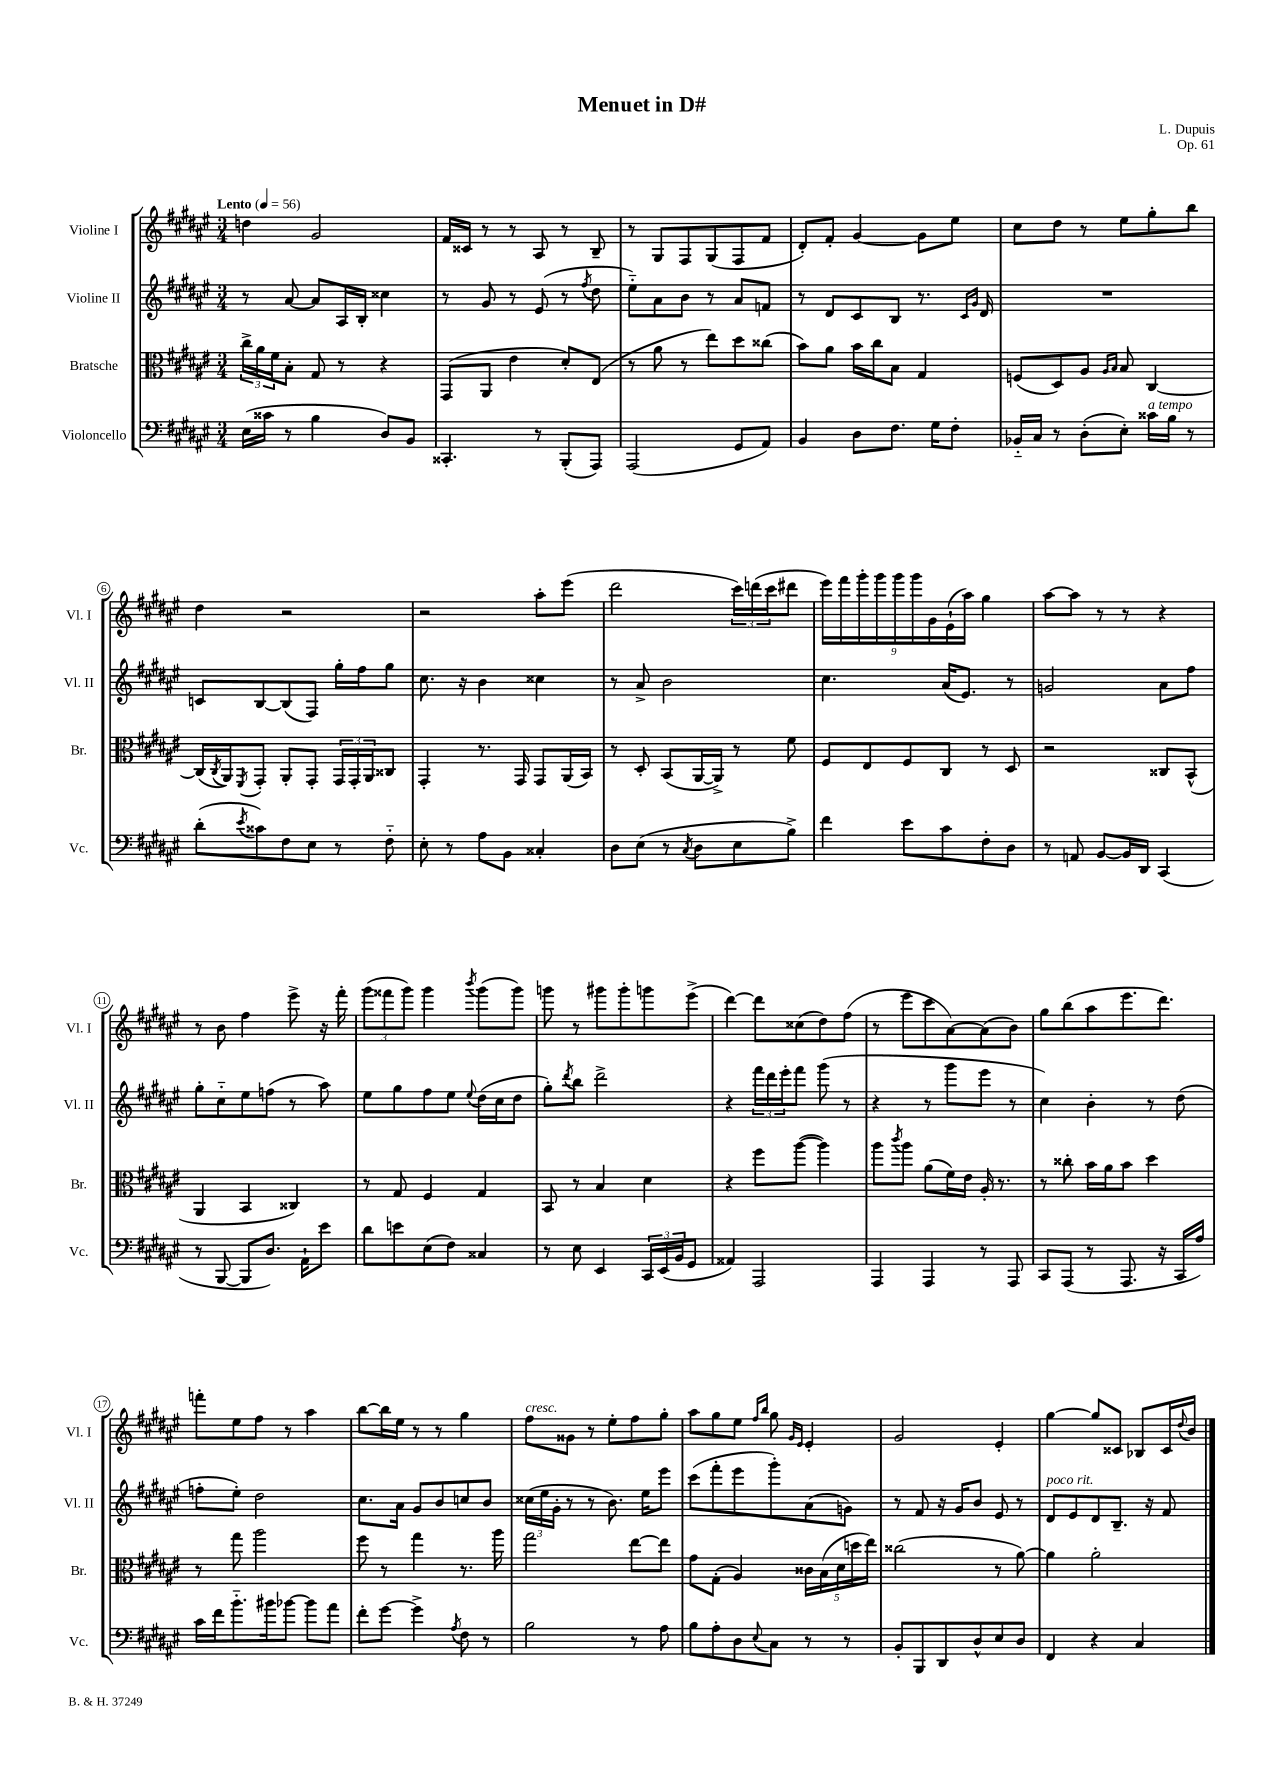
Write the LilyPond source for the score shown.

\header { title = "Menuet in D#" composer = "L. Dupuis" opus = "Op. 61" }
<<
\new StaffGroup <<
\new Staff = "s0" \with { instrumentName = "Violine I" shortInstrumentName = "Vl. I" } {
    \clef treble \key fis \major \numericTimeSignature \time 3/4 \tempo "Lento" 4 = 56
    d''4 gis'2 |
    fis'16 cisis'16 r8 r8 ais8 r8 b8-- |
    r8 gis8 fis8 gis8( fis8 fis'8 |
    dis'8-.) fis'8-. gis'4~ gis'8 eis''8 |
    cis''8 dis''8 r8 eis''8 gis''8-. b''8 |
    dis''4 r2 |
    r2 ais''8-. eis'''8( |
    dis'''2 \tuplet 3/2 { cis'''16) d'''16( cis'''16 } dis'''8 |
    \tuplet 9/8 { eis'''16) fis'''16 gis'''16-. gis'''16 gis'''16 gis'''16 gis'16 eis'16-!( ais''16) } gis''4 |
    ais''8~ ais''8 r8 r8 r4 |
    r8 b'8 fis''4 eis'''8-> r16 fis'''16-. |
    \tuplet 3/2 { gis'''8( fisis'''8 gis'''8) } gis'''4 \acciaccatura { b'''8 } gis'''8( gis'''8) |
    g'''8 r8 gis'''8 gis'''8-. g'''8 eis'''8->( |
    dis'''4~) dis'''8 cisis''8( dis''8) fis''8( |
    r8 eis'''8 cis'''8 ais'8~) ais'8( b'8) |
    gis''8 b''8( ais''8 eis'''8. dis'''8.) |
    f'''8-. eis''8 fis''8 r8 ais''4 |
    b''8~ b''16 eis''16 r8 r8 gis''4 |
    fis''8^\markup { \italic "cresc." } gisis'8 r8 eis''8-. fis''8 gis''8-. |
    ais''8 gis''8 eis''8 \grace { fis''16 b''16 } gis''8 \grace { gis'16 eis'16 } eis'4-. |
    gis'2 eis'4-. |
    gis''4~ gis''8 cisis'8 bes8 cisis'16 \appoggiatura { dis''8 } b'16 \bar "|." |
}
\new Staff = "s1" \with { instrumentName = "Violine II" shortInstrumentName = "Vl. II" } {
    \clef treble \key fis \major \numericTimeSignature \time 3/4
    r8 ais'8~ ais'8 ais16 b16-. cisis''4 |
    r8 gis'8 r8 eis'8( r8 \acciaccatura { fis''8 } dis''8 |
    eis''8-_) ais'8 b'8 r8 ais'8 f'8 |
    r8 dis'8 cis'8 b8 r8. \grace { cis'16 gis'16 } dis'16 |
    R2. |
    c'8 b8~ b8( fis8) gis''16-. fis''16 gis''8 |
    cis''8. r16 b'4 cisis''4 |
    r8 ais'8-> b'2 |
    cis''4. ais'16( eis'8.) r8 |
    g'2 ais'8 fis''8 |
    gis''8-. cis''8-_ eis''8 f''8( r8 ais''8) |
    eis''8 gis''8 fis''8 eis''8 \appoggiatura { eis''8 } dis''16( cis''16 dis''8 |
    gis''8-.) \acciaccatura { dis'''8 } b''8 dis'''2-> |
    r4 \tuplet 3/2 { fis'''16 dis'''16 eis'''16-. } fis'''8 gis'''8( r8 |
    r4 r8 gis'''8 eis'''8 r8 |
    cis''4) b'4-. r8 dis''8( |
    f''8-. eis''8-.) dis''2 |
    cis''8. ais'16 gis'8 b'8 c''8 b'8 |
    \tuplet 3/2 { cisis''16( eis''16 gis'16-. } r8 r8 b'8.) eis''16 eis'''8 |
    cis'''8( fis'''8-. eis'''8 gis'''8-.) ais'8( g'8) |
    r8 fis'8 r16 gis'16 b'8 eis'8 r8 |
    dis'8^\markup { \italic "poco rit." } eis'8 dis'8 b8.-- r16 fis'8 \bar "|." |
}
\new Staff = "s2" \with { instrumentName = "Bratsche" shortInstrumentName = "Br." } {
    \clef alto \key fis \major \numericTimeSignature \time 3/4
    \tuplet 3/2 { cis''16-> ais'16 fis'16 } b8-. gis8 r8 r4 |
    gis,8( ais,8 eis'4 dis'8-.) eis8( |
    r8 ais'8 r8 eis''8) dis''8 cisis''8( |
    b'8) ais'8 b'16 cis''16 b8 gis4 |
    f8( dis8) ais8 \grace { ais16 b16 } b8 cis4~ |
    cis16( \acciaccatura { cis8 } ais,16) \acciaccatura { fis,8 } gis,8-. ais,8-. gis,8-. \tuplet 3/2 { gis,16 gis,16-. ais,16 } cisis8 |
    gis,4-. r8. gis,16 gis,8 ais,16( b,16) |
    r8 dis8-. b,8( ais,16~ ais,16->) r8 fis'8 |
    fis8 eis8 fis8 cis8 r8 dis8 |
    r2 cisis8 b,8-^( |
    ais,4 b,4 cisis4) |
    r8 gis8 fis4 gis4 |
    b,8 r8 b4 dis'4 |
    r4 fis''8 ais''8~( ais''4) |
    ais''8 \acciaccatura { cis'''8 } ais''8 ais'8( fis'16) eis'16 ais16-. r8. |
    r8 cisis''8-. b'16 ais'16 b'8 dis''4 |
    r8 gis''8 ais''2 |
    fis''8 r8 gis''4 r8. ais''16 |
    gis''2 eis''8~ eis''8 |
    gis'8 gis8-.( ais4) \tuplet 5/4 { cisis'16 b16( dis'16 d''16 eis''16) } |
    cisis''2( r8 ais'8~) |
    ais'4 ais'2-. \bar "|." |
}
\new Staff = "s3" \with { instrumentName = "Violoncello" shortInstrumentName = "Vc." } {
    \clef bass \key fis \major \numericTimeSignature \time 3/4
    eis16( cisis'16 r8 b4 dis8) b,8 |
    cisis,4.-. r8 b,,8-.( ais,,8) |
    ais,,2( gis,8 ais,8) |
    b,4 dis8 fis8. gis16 fis8-. |
    bes,16-_ cis16 r8 dis8-.( eis8-.) cisis'16^\markup { \italic "a tempo" } b16 r8 |
    dis'8-.( \acciaccatura { eis'8 } cisis'8) fis8 eis8 r8 fis8-_ |
    eis8-. r8 ais8 b,8 cisis4-. |
    dis8 eis8( r8 \acciaccatura { cis8 } dis8 eis8 b8->) |
    fis'4 eis'8 cis'8 fis8-. dis8 |
    r8 a,8 b,8~ b,16 dis,16 cis,4( |
    r8 b,,8~ b,,8 dis8.) ais,16-! eis'8 |
    dis'8 e'8 eis8( fis8) cisis4 |
    r8 eis8 eis,4 \tuplet 3/2 { cis,16 eis,16( b,16 } gis,8 |
    aisis,4) ais,,2 |
    ais,,4 ais,,4 r8 ais,,8 |
    cis,8 ais,,8( r8 ais,,8. r16 cis,16 ais16) |
    cis'16 fis'16 b'8.-_ bis'16 bes'8~ bes'8 ais'8 |
    fis'8-. gis'8~ gis'4-> \acciaccatura { ais8 } fis8 r8 |
    b2 r8 ais8 |
    b8 ais8-. dis8 \appoggiatura { eis8 } cis8 r8 r8 |
    b,8-. b,,8 dis,8 dis8-^ eis8 dis8 |
    fis,4 r4 cis4 \bar "|." |
}
>>
>>
\layout { \context { \Score \override BarNumber.stencil = #(make-stencil-circler 0.1 0.3 ly:text-interface::print) } }
